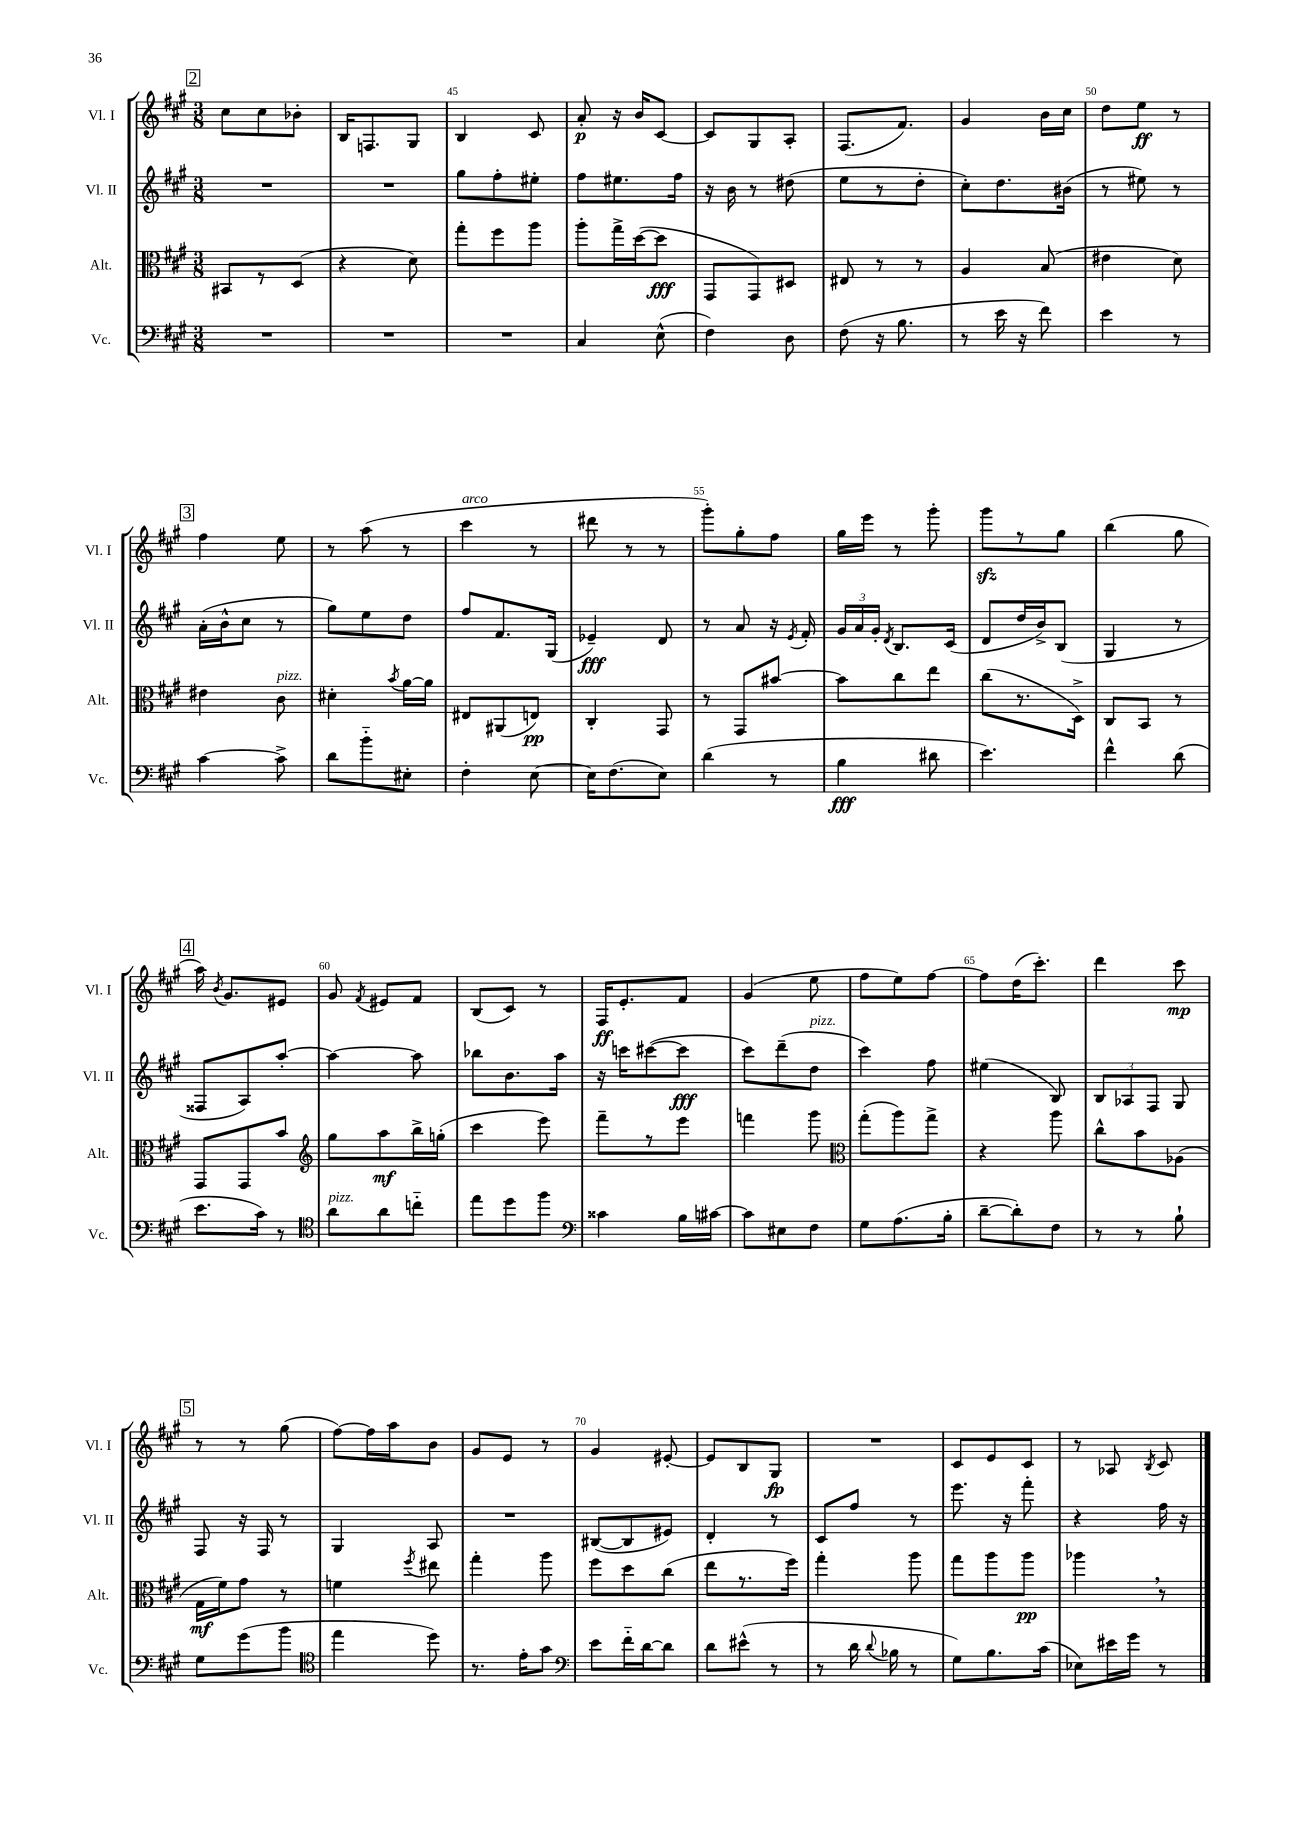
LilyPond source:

<<
\new StaffGroup <<
\new Staff = "s0" \with { instrumentName = "Vl. I" shortInstrumentName = "Vl. I" } {
    \clef treble \key a \major \numericTimeSignature \time 3/8
    \autoBeamOff \mark \markup { \box "2" } cis''8[ cis''8 bes'8]-. |
    b16[ f8. gis8] |
    b4 cis'8 |
    a'8-.\p r16 b'16[ cis'8]~ |
    cis'8[ gis8 a8]-. |
    fis8.[( fis'8.]) |
    gis'4 b'16[ cis''16] |
    d''8[ e''8]\ff r8 |
    \mark \markup { \box "3" } fis''4 e''8 |
    r8 a''8( r8 |
    cis'''4^\markup { \italic "arco" } r8 |
    dis'''8 r8 r8 |
    gis'''8[-.) gis''8-. fis''8] |
    gis''16[ e'''16] r8 gis'''8-. |
    gis'''8[\sfz r8 gis''8] |
    b''4( gis''8 |
    \mark \markup { \box "4" } a''16) \acciaccatura { b'8 } gis'8.[ eis'8] |
    gis'8 \acciaccatura { fis'8 } eis'8[ fis'8] |
    b8[( cis'8]) r8 |
    fis16[\ff e'8.-. fis'8] |
    gis'4( e''8 |
    fis''8[ e''8) fis''8]~ |
    fis''8[ d''16( cis'''8.]-.) |
    d'''4 cis'''8\mp |
    \mark \markup { \box "5" } r8 r8 gis''8( |
    fis''8[~) fis''16 a''16 b'8] |
    gis'8[ e'8] r8 |
    gis'4 eis'8~-. |
    eis'8[ b8 gis8]\fp |
    R4. |
    cis'8[ e'8 cis'8] |
    r8 aes8 \acciaccatura { b8 } cis'8 \bar "|." |
}
\new Staff = "s1" \with { instrumentName = "Vl. II" shortInstrumentName = "Vl. II" } {
    \clef treble \key a \major \numericTimeSignature \time 3/8
    \autoBeamOff \mark \markup { \box "2" } R4. |
    R4. |
    gis''8[ fis''8-. eis''8]-. |
    fis''8[ eis''8. fis''16] |
    r16 b'16 r8 dis''8( |
    e''8[ r8 d''8]-. |
    cis''8[-.) d''8. bis'16]( |
    r8 eis''8) r8 |
    \mark \markup { \box "3" } a'16[-.( b'16-^ cis''8] r8 |
    gis''8[) e''8 d''8] |
    fis''8[ fis'8. gis16]( |
    ees'4--\fff) d'8 |
    r8 a'8 r16 \acciaccatura { e'8 } fis'16-. |
    \tuplet 3/2 { gis'16[ a'16 gis'16]-. } \acciaccatura { d'8 } b8.[ cis'16]( |
    d'8[ d''16 b'16->) b8]( |
    gis4 r8 |
    \mark \markup { \box "4" } fisis8[ a8) a''8]~-. |
    a''4~ a''8 |
    bes''8[ b'8. a''16] |
    r16 c'''16[ cis'''8~( cis'''8]\fff |
    cis'''8[) d'''8--( d''8]^\markup { \italic "pizz." } |
    cis'''4) fis''8 |
    eis''4( b8) |
    \tuplet 3/2 { b8[ aes8 fis8] } gis8 |
    \mark \markup { \box "5" } fis8 r16 fis16 r8 |
    gis4 a8 |
    R4. |
    bis8[~( bis8 eis'8]) |
    d'4-. r8 |
    cis'8[ fis''8] r8 |
    e'''8. r16 fis'''8-. |
    r4 fis''16 r16 \bar "|." |
}
\new Staff = "s2" \with { instrumentName = "Alt." shortInstrumentName = "Alt." } {
    \clef alto \key a \major \numericTimeSignature \time 3/8
    \autoBeamOff \mark \markup { \box "2" } bis,8[ r8 d8]( |
    r4 d'8) |
    gis''8[-. fis''8 a''8] |
    a''8[-. gis''16-> d''16~( d''8]\fff |
    gis,8[ gis,8) dis8] |
    eis8 r8 r8 |
    a4 b8( |
    eis'4 d'8) |
    \mark \markup { \box "3" } eis'4 cis'8^\markup { \italic "pizz." } |
    dis'4-. \acciaccatura { b'8 } a'16[~ a'16] |
    eis8[ ais,8( e8]\pp) |
    cis4-. gis,8 |
    r8 gis,8[ bis'8]~ |
    bis'8[ cis''8 e''8] |
    cis''8[( r8. d16]->) |
    cis8[ b,8] r8 |
    \mark \markup { \box "4" } gis,8[ gis,8 b'8] |
    \clef treble gis''8[ a''8\mf b''16-> g''16]-.( |
    cis'''4 e'''8) |
    fis'''8[-- r8 e'''8] |
    f'''4 gis'''8 |
    \clef alto gis''8[-.( a''8) gis''8]-> |
    r4 a''8 |
    cis''8[-^ b'8 aes8]( |
    \mark \markup { \box "5" } gis16[\mf fis'16) gis'8] r8 |
    f'4 \acciaccatura { fis''8 } eis''8 |
    gis''4-. a''8 |
    fis''8[ d''8 cis''8]( |
    e''8[ r8. fis''16]) |
    gis''4-. a''8 |
    gis''8[ a''8 a''8]\pp |
    aes''4 \breathe r8 \bar "|." |
}
\new Staff = "s3" \with { instrumentName = "Vc." shortInstrumentName = "Vc." } {
    \clef bass \key a \major \numericTimeSignature \time 3/8
    \autoBeamOff \mark \markup { \box "2" } R4. |
    R4. |
    R4. |
    cis4 e8-^( |
    fis4) d8 |
    fis8( r16 b8. |
    r8 e'16 r16 fis'8) |
    e'4 r8 |
    \mark \markup { \box "3" } cis'4~ cis'8-> |
    d'8[ b'8-_ eis8]-. |
    fis4-. e8~ |
    e16[ fis8.( e8]) |
    d'4( r8 |
    b4\fff dis'8 |
    e'4.) |
    fis'4-^ d'8( |
    \mark \markup { \box "4" } e'8.[ cis'16]) r8 |
    \clef tenor a'8[^\markup { \italic "pizz." } a'8 c''8]-_ |
    e''8[ d''8 fis''8] |
    \clef bass cisis'4 b16[ cis'16]~ |
    cis'8[ eis8 fis8] |
    gis8[ a8.( b16]-. |
    d'8[~-- d'8-.) fis8] |
    r8 r8 b8-! |
    \mark \markup { \box "5" } gis8[ gis'8( b'8] |
    \clef tenor e''4 d''8) |
    r8. e'16[-. gis'8] |
    \clef bass e'8[ fis'16-_ d'16~ d'8] |
    d'8[ eis'8]-^( r8 |
    r8 d'16 \appoggiatura { d'8 } bes16 r8 |
    gis8[) b8. cis'16]( |
    ees8[) eis'16 gis'16] r8 \bar "|." |
}
>>
>>
\layout { \context { \Score currentBarNumber = #43 \override BarNumber.break-visibility = ##(#f #t #t) barNumberVisibility = #(every-nth-bar-number-visible 5) } }
